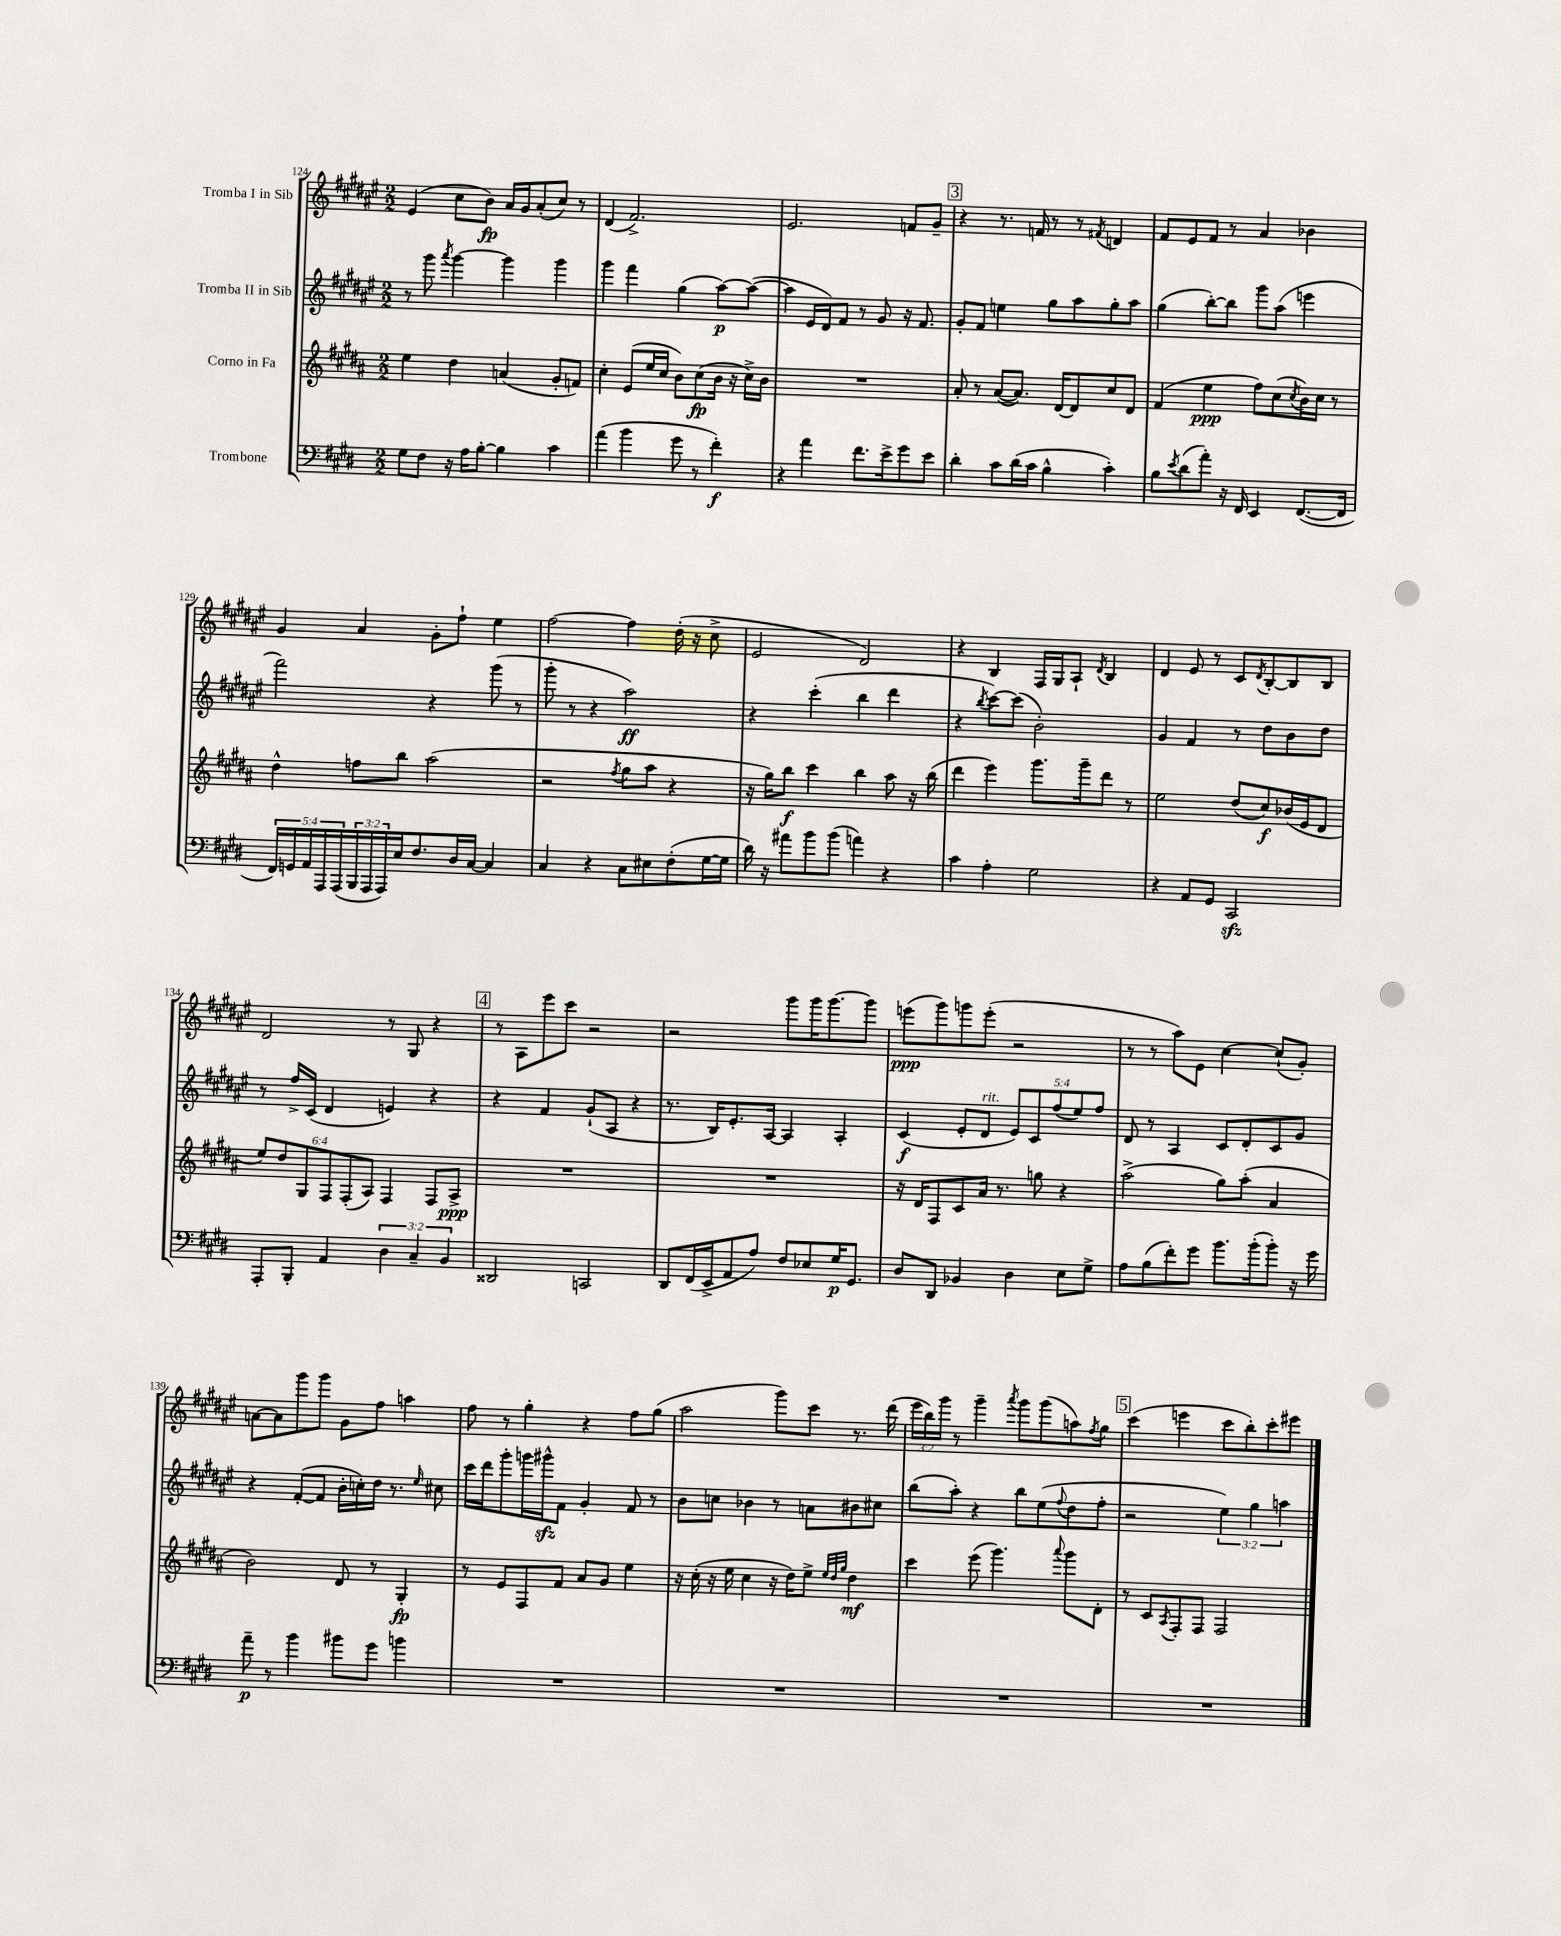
<<
\new StaffGroup <<
\new Staff = "s0" \with { instrumentName = "Tromba I in Sib" } {
    \clef treble \key fis \major \numericTimeSignature \time 2/2 \override Staff.TupletNumber.text = #tuplet-number::calc-fraction-text
    eis'4( cis''8 b'8\fp) ais'16 gis'16 ais'8-.( cis''8) r8 |
    dis'4( fis'2.->) |
    eis'2. f'8 gis'8-- |
    \mark \markup { \box "3" } r4 r8. f'16 r8 r8 \acciaccatura { fis'8 } d'4 |
    fis'8 eis'8 fis'8 r8 ais'4 bes'4 |
    gis'4 ais'4 gis'8-. fis''8-! eis''4 |
    fis''2~ fis''4 dis''16-.( r16 cis''8-> |
    eis'2 dis'2) |
    r4 b4 fis16 gis16 ais8-! \acciaccatura { dis'8 } b4 |
    dis'4 eis'8 r8 cis'8 \acciaccatura { dis'8 } b8~-. b8 b8 |
    dis'2 r8 gis8 r4 |
    \mark \markup { \box "4" } r8 ais8 eis'''8 cis'''8 r2 |
    r2 gis'''8 gis'''16 gis'''8.~ gis'''8 |
    e'''8\ppp( gis'''8) g'''8 e'''8-.( r2 |
    r8 r8 ais''8) eis'8 cis''4~ cis''8-!( gis'8-.) |
    a'8~ a'8 gis'''8 gis'''8 gis'8 fis''8 a''4 |
    fis''8 r8 gis''4-. r4 fis''8 gis''8( |
    ais''2 gis'''8) cis'''8 r8. dis'''16( |
    \tuplet 3/2 { eis'''16 b''16) gis'''16 } r8 gis'''4-- \acciaccatura { ais'''8 } gis'''8 gis'''8( a''8) \acciaccatura { fis''8 } gis''8 |
    \mark \markup { \box "5" } cis'''4( e'''4 cis'''8 b''8-.) cis'''8-. eis'''8 \bar "|." |
}
\new Staff = "s1" \with { instrumentName = "Tromba II in Sib" } {
    \clef treble \key fis \major \numericTimeSignature \time 2/2 \override Staff.TupletNumber.text = #tuplet-number::calc-fraction-text
    r8 gis'''8 \acciaccatura { ais'''8 } gis'''4~ gis'''4 gis'''4 |
    gis'''4 fis'''4 gis''4( ais''8~\p) ais''8~( |
    ais''4 eis'16 dis'16) fis'8 r8 gis'8 r16 fis'8. |
    \mark \markup { \box "3" } gis'8-. fis'8 e''4 gis''8 ais''8 gis''8-. ais''8 |
    gis''4( b''8~-.) b''8 gis'''8 ais''8( e'''4 |
    fis'''2) r4 gis'''8( r8 |
    gis'''8-. r8 r4 ais''2\ff) |
    r4 cis'''4-.( b''4 dis'''4 |
    r4 \acciaccatura { b''8 } cis'''8~) cis'''8( b'2-.) |
    gis'4 fis'4 r8 dis''8 b'8 dis''8 |
    r8 fis''16-> cis'16( dis'4 e'4) r4 |
    \mark \markup { \box "4" } r4 fis'4 gis'8-!( ais8 r4 |
    r8. b16) eis'8.-. ais16~ ais4 ais4-. |
    cis'4\f( eis'8-. dis'8^\markup { \italic "rit." } \tuplet 5/4 { eis'8) cis'8 fis''8( eis''8) fis''8 } |
    dis'8 r8 ais4 cis'8 dis'8-. cis'8 gis'8 |
    r4 fis'8~-.( fis'8 b'16-. c''16-.) dis''16 r8. \grace { eis''16 } cis''8 |
    cis'''16 dis'''16 gis'''8-. g'''16 gis'''16-^\sfz fis'8 gis'4-. fis'8 r8 |
    b'8 c''8 bes'4 r8 a'8 bis'8 cis''8 |
    b''8( ais''8-.) r4 b''8 eis''8( \appoggiatura { fis''8 } dis''8 fis''8-. |
    \mark \markup { \box "5" } r2 \tuplet 3/2 { eis''4) gis''4 a''4 } \bar "|." |
}
\new Staff = "s2" \with { instrumentName = "Corno in Fa" } {
    \clef treble \key b \major \numericTimeSignature \time 2/2 \override Staff.TupletNumber.text = #tuplet-number::calc-fraction-text
    e''4 dis''4 a'4( gis'8-. f'8) |
    cis''4-. e'8( e''16 cis''16 b'8) cis''8\fp( b'16 r16 cis''16->) b'16 |
    R1 |
    \mark \markup { \box "3" } ais'8-. r8 ais'8~( ais'8.) dis'16~ dis'8 cis''8 dis'8 |
    fis'4( e''4\ppp fis''8) cis''8( \acciaccatura { cis''8 } b'16) cis''16 r8 |
    dis''4-^ f''8 b''8 ais''2( |
    r2 \acciaccatura { fis''8 } gis''8 ais''8 r4 |
    r16 gis''16) b''8\f cis'''4 b''4 ais''8 r16 b''16( |
    dis'''4 e'''4) gis'''8. gis'''16-- dis'''8 r8 |
    e''2 dis''8( cis''8\f) bes'16( e'16 dis'8 |
    \tuplet 6/4 { e''8) dis''8 gis8 fis8 fis8-.( ais8) } fis4 fis8 ais8->\ppp |
    \mark \markup { \box "4" } R1 |
    R1 |
    r16 dis'16 fis8 cis'8 ais'16 r8. g''8 r4 |
    ais''2->( gis''8) ais''8-.( ais'4 |
    b'2) dis'8 r8 gis4-.\fp |
    r8 e'8 fis8 fis'8 ais'8 gis'8 e''4 |
    r16 cis''16-.( r16 e''16 cis''4 r16 dis''16) e''8-> \grace { e''32 dis''32 gis''32 } dis''4\mf |
    cis'''4 e'''8( gis'''4.) \appoggiatura { ais'''8 } gis'''8 dis'8-. |
    \mark \markup { \box "5" } r8 cis'8 \acciaccatura { ais8 } fis8-. fis8 fis2 \bar "|." |
}
\new Staff = "s3" \with { instrumentName = "Trombone" } {
    \clef bass \key e \major \numericTimeSignature \time 2/2 \override Staff.TupletNumber.text = #tuplet-number::calc-fraction-text
    gis8 fis8 r16 a16 b8~-. b4 cis'4 |
    a'4( b'4 gis'8 r8 fis'4-.\f) |
    r4 a'4 fis'8. e'16-> gis'8 e'8 |
    \mark \markup { \box "3" } dis'4-. cis'8 dis'16( cis'16 b4-^ cis'4-.) |
    b8 \acciaccatura { e'8 } dis'8( a'8-.) r16 fis,16 e,4 fis,8.~( fis,16 |
    \tuplet 5/4 { fis,16) g,16 a,16 a,,16 a,,16( } \tuplet 3/2 { b,,16 a,,16 a,,16) } e16 fis8. dis16 cis16~ cis4 |
    cis4 r4 cis8 eis8 fis8-.( gis16~ gis16 |
    dis'16) r16 ais'8 b'8 b'8( a'4) r4 |
    cis'4 a4-. gis2 |
    r4 a,8 gis,8 cis,2\sfz |
    a,,8-. b,,8-. a,4 \tuplet 3/2 { dis4 cis4-- b,4 } |
    \mark \markup { \box "4" } disis,2 c,2 |
    dis,8 fis,16( e,16-> a,8 a8) fis8 ees8 gis16\p gis,8. |
    dis8 dis,8 bes,4 dis4 e8 gis8-> |
    a8 b8( fis'8-.) gis'8 b'8. b'16-.( b'8-.) r16 gis'16 |
    a'8--\p r8 b'4 bis'8 gis'8 b'4 |
    R1 |
    R1 |
    R1 |
    \mark \markup { \box "5" } R1 \bar "|." |
}
>>
>>
\layout { \context { \Score currentBarNumber = #124 } }
